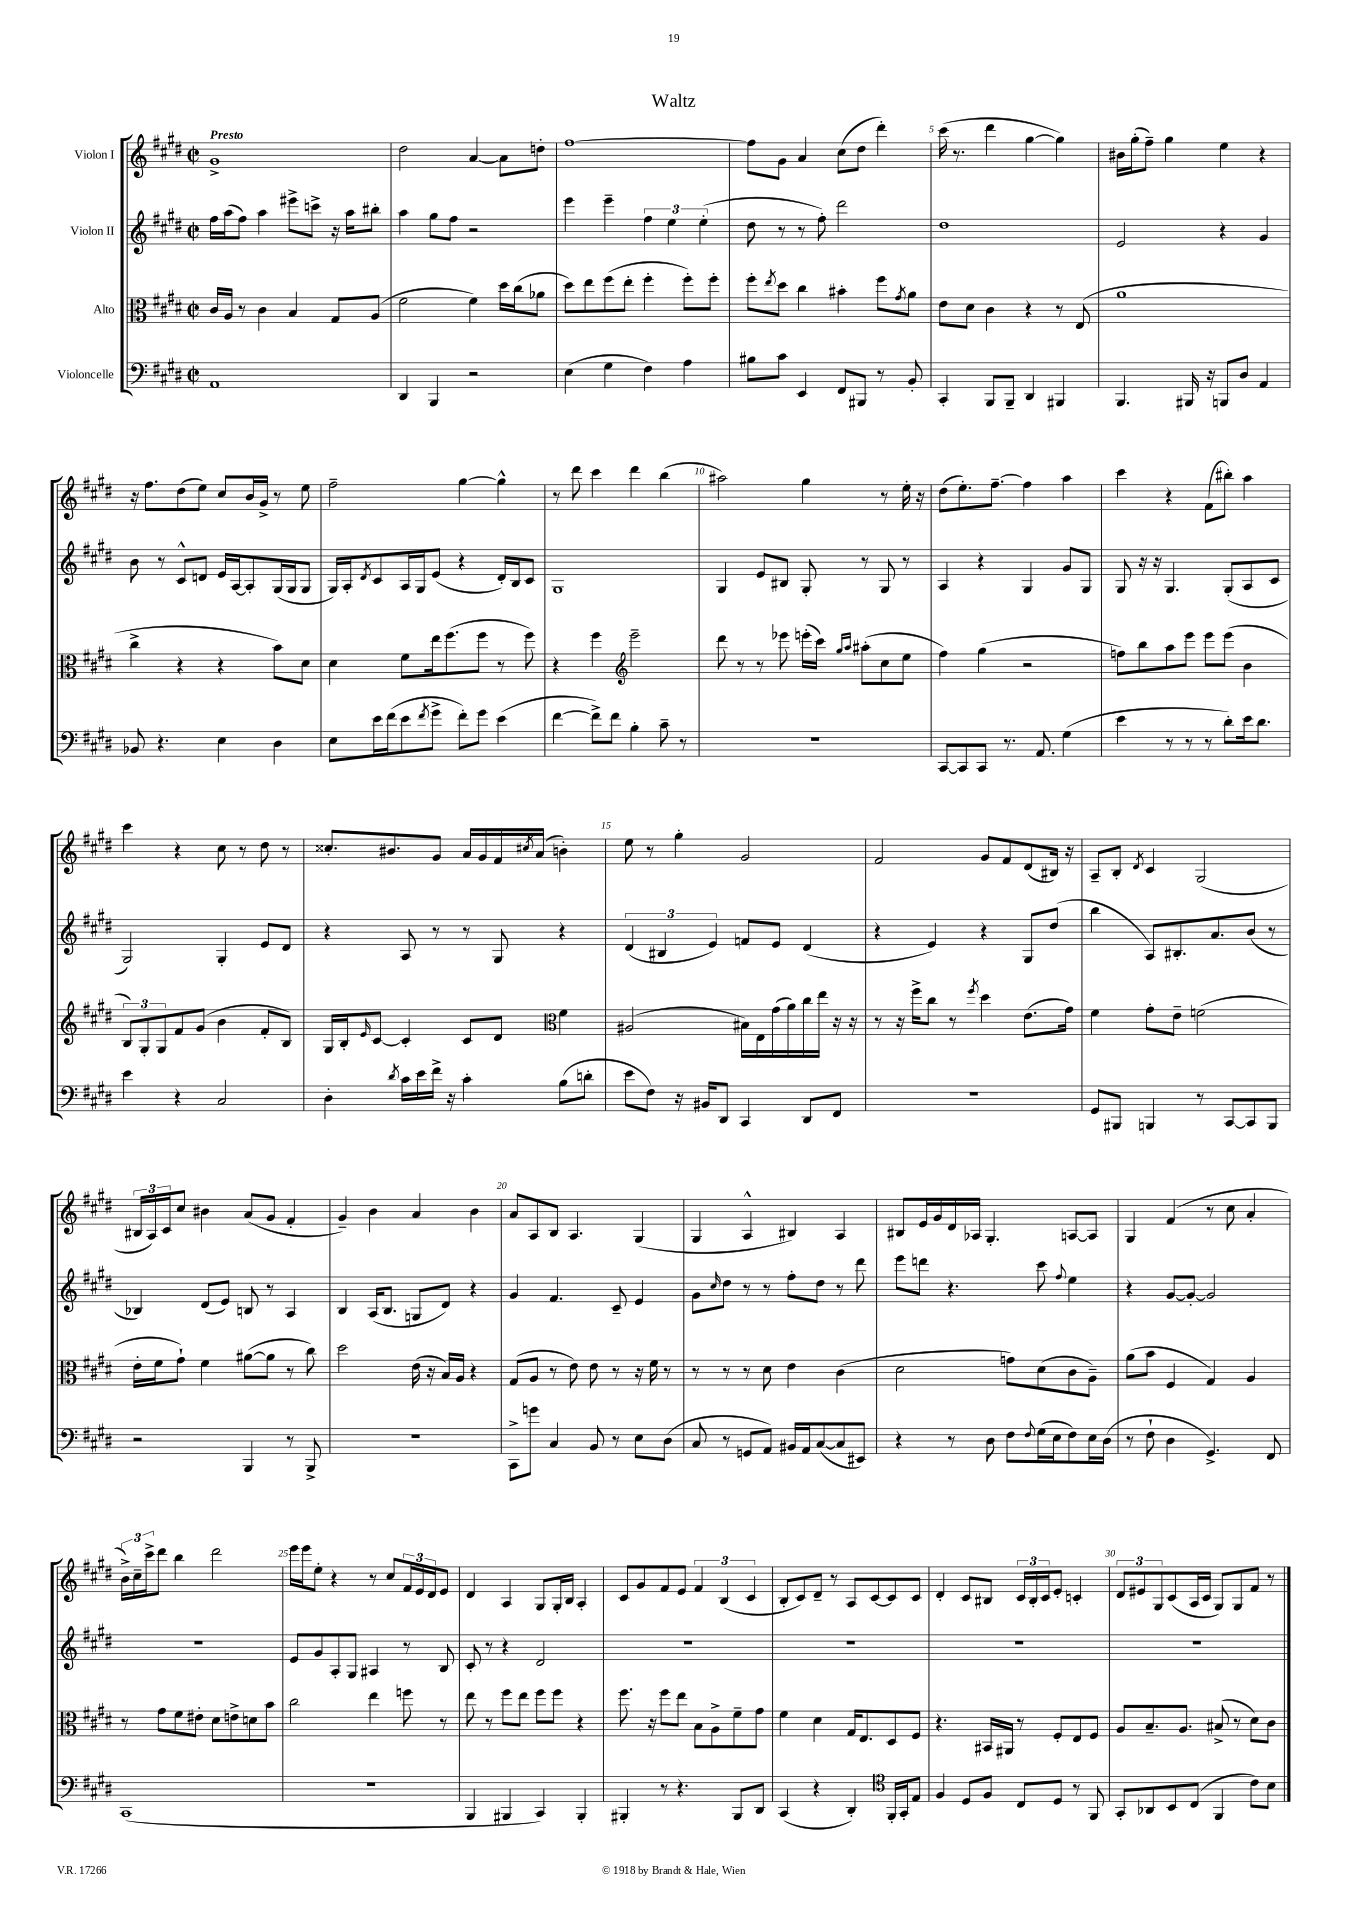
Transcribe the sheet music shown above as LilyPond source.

\header { title = "Waltz" }
<<
\new StaffGroup <<
\new Staff = "s0" \with { instrumentName = "Violon I" } {
    \clef treble \key e \major \defaultTimeSignature \time 2/2 \tempo "Presto"
    gis'1-> |
    dis''2 a'4~ a'8 d''8-. |
    fis''1~ |
    fis''8 gis'8 a'4 cis''8( dis''8 dis'''4-.) |
    cis'''16( r8. dis'''4 gis''4~ gis''4) |
    bis'16 gis''16-.( fis''8--) gis''4 e''4 r4 |
    r16 fis''8. dis''8( e''8) cis''8 b'16 gis'16-> r8 e''8 |
    fis''2-- gis''4~ gis''4-^ |
    r8 dis'''8 cis'''4 dis'''4 b''4( |
    ais''2) gis''4 r8 e''16-. r16 |
    dis''8( e''8.-.) fis''8.~-- fis''4 a''4 |
    cis'''4 r4 fis'8( bis''8-.) a''4 |
    cis'''4 r4 cis''8 r8 dis''8 r8 |
    cisis''8.-. bis'8. gis'8 a'16 gis'16 fis'16 \acciaccatura { cis''8 } a'16( b'4-.) |
    e''8 r8 gis''4-. gis'2 |
    fis'2 gis'8 fis'8 dis'8( bis16) r16 |
    a8-- b8-. \acciaccatura { dis'8 } cis'4 gis2( |
    \tuplet 3/2 { bis16 a16) cis'16 } cis''8 bis'4 a'8( gis'8 fis'4-. |
    gis'4--) b'4 a'4 b'4 |
    a'8 a8 b8 a4. gis4( |
    gis4 a4-^ bis4) a4 |
    bis8 e'16 gis'16 dis'16 aes16 gis4.-. a8~ a8 |
    gis4 fis'4( r8 cis''8 a'4-. |
    \tuplet 3/2 { b'16->) cis''16-- cis'''16-> } dis'''8 b''4 dis'''2 |
    e'''16 e'''16 e''8-. r4 r8 cis''8 \tuplet 3/2 { fis'16 e'16 dis'16 } e'8 |
    dis'4 a4 gis8 gis16-. b16 a4-. |
    cis'8 gis'8 fis'8 e'8 \tuplet 3/2 { fis'4 b4( cis'4 } |
    b8-. cis'8) dis'8-- r8 a8 cis'8~ cis'8 cis'8 |
    dis'4-. cis'8 bis8 \tuplet 3/2 { cis'16 bis16-. cis'16 } e'8-. c'4-. |
    \tuplet 3/2 { dis'8 eis'8 gis8 } cis'8( a16 cis'16 gis8) gis8 fis'8 r8 \bar "|." |
}
\new Staff = "s1" \with { instrumentName = "Violon II" } {
    \clef treble \key e \major \defaultTimeSignature \time 2/2
    fis''16 a''16( fis''8) a''4 eis'''8-> c'''8-> r16 a''16 bis''8-. |
    a''4 gis''8 fis''8 r2 |
    e'''4 e'''4-- \tuplet 3/2 { fis''4 e''4 e''4-.( } |
    dis''8 r8 r8 fis''8-.) dis'''2 |
    dis''1 |
    e'2 r4 gis'4 |
    b'8 r8 cis'8-^ d'8 e'16 a16~ a8-. gis16( gis16 gis8 |
    gis16) a16-. \acciaccatura { dis'8 } cis'8 a16 gis16 e'8( r4 dis'16-.) b16 cis'8 |
    gis1 |
    gis4 e'8 bis8 gis8-. r8 gis8 r8 |
    a4 r4 gis4 gis'8 gis8 |
    gis8 r16 r16 gis4. gis8-.( a8 cis'8 |
    gis2) gis4-. e'8 dis'8 |
    r4 a8 r8 r8 gis8 r4 |
    \tuplet 3/2 { dis'4( bis4 e'4) } f'8 e'8 dis'4( |
    r4 e'4) r4 gis8 dis''8( |
    b''4 a8) bis8.-. a'8. b'8( r8 |
    bes4) dis'8( e'8) b8 r8 a4 |
    b4 a16( b8. g8 dis'8) r4 |
    gis'4 fis'4. cis'8-- e'4 |
    gis'8 \grace { cis''16 } dis''8 r8 r8 fis''8-. dis''8 r8 dis'''8 |
    e'''8 d'''8 r4. cis'''8 \appoggiatura { fis''8 } e''4 |
    r4 gis'8~ gis'8~-. gis'2 |
    r1 |
    e'8 gis'8 a8-. gis8 ais4 r8 b8 |
    cis'8-. r8 r4 dis'2 |
    R1 |
    R1 |
    R1 |
    r1 \bar "|." |
}
\new Staff = "s2" \with { instrumentName = "Alto" } {
    \clef alto \key e \major \defaultTimeSignature \time 2/2
    cis'16 a16 r8 cis'4 b4 gis8 a8( |
    fis'2 fis'4) dis''16 cis''16( aes'8 |
    dis''8) e''8 fis''8( e''8-. fis''4-. fis''8-.) fis''8-. |
    fis''8-. \acciaccatura { e''8 } dis''8 cis''4 bis'4-. fis''8 \acciaccatura { gis'8 } a'8 |
    e'8 dis'8 cis'4 r4 r8 e8( |
    a'1 |
    cis''4-> r4 r4 b'8) dis'8 |
    dis'4 fis'8 e''16 fis''8.( fis''8 r8 fis''8) |
    r4 fis''4 \clef treble e'''2-- |
    dis'''8 r8 r8 ees'''8 e'''16-.( cis'''16) \grace { gis''16 a''16 } ais''8-.( cis''8 e''8 |
    fis''4) gis''4( r2 |
    f''8) b''8 a''8 e'''8 e'''8 e'''8( b'4 |
    \tuplet 3/2 { b8) gis8-. gis8 } fis'8 gis'8( b'4 fis'8-. b8) |
    gis16 b16-. \grace { e'16 } cis'8~ cis'4-. cis'8 dis'8 \clef alto fis'4 |
    ais2( bis16) e16 gis'16( a'16) cis''16 e''16 r16 r16 |
    r8 r16 fis''16-> cis''8 r8 \acciaccatura { fis''8 } dis''4 e'8.( gis'16) |
    fis'4 gis'8-. e'8-- f'2( |
    e'16-. fis'16 gis'8-!) fis'4 ais'8~( ais'8 r8 cis''8) |
    dis''2 e'16( r16 b16) a16 r4 |
    gis8( a8 r8 e'8) e'8 r8 r16 fis'16 r8 |
    r8 r8 r8 dis'8 e'4 cis'4( |
    dis'2 g'8) dis'8( cis'8 a8--) |
    a'8( b'8 fis4 gis4) a4 |
    r8 gis'8 fis'8 eis'8-. dis'8 e'8-> d'8 b'8 |
    cis''2 e''4 f''8 r8 |
    e''8 r8 fis''8 e''8 fis''8 fis''8 r4 |
    fis''8. r16 fis''8 e''8 b8 a8-> fis'8-- gis'8 |
    fis'4 dis'4 gis16 e8. dis8 fis8 |
    r4. bis,16 ais,16 r8 fis8-. e8 fis8 |
    a8 b8.-- a8. bis8->( r8 dis'8) cis'8 \bar "|." |
}
\new Staff = "s3" \with { instrumentName = "Violoncelle" } {
    \clef bass \key e \major \defaultTimeSignature \time 2/2
    a,1 |
    dis,4 b,,4 r2 |
    e4( gis4 fis4) a4 |
    bis8 cis'8 e,4 fis,8 bis,,8 r8 b,8-. |
    cis,4-. b,,8 b,,8-- dis,4 bis,,4 |
    b,,4. bis,,16 r16 b,,8 dis8 a,4 |
    bes,8 r4. e4 dis4 |
    e8 e'16 fis'16( e'8 \acciaccatura { fis'8 } gis'8-> fis'8-.) gis'8 e'4( |
    fis'4~ fis'8->) fis'8 b4-. cis'8-- r8 |
    R1 |
    cis,8~ cis,8 cis,8 r8. a,8. gis4( |
    e'4 r8 r8 r8 dis'8-.) e'16 dis'8. |
    e'4 r4 cis2 |
    dis4-. \acciaccatura { dis'8 } cis'16 e'16 fis'16-> r16 cis'4-. b8( d'8-. |
    e'8 fis8) r16 bis,16 dis,8 cis,4 dis,8 fis,8 |
    r1 |
    gis,8 bis,,8 b,,4 r8 cis,8~ cis,8 b,,8 |
    r2 b,,4 r8 b,,8-> |
    r1 |
    cis,8-> g'8 cis4 b,8 r8 e8 dis8( |
    cis8 r8 g,8 a,8) bis,16 a,16 cis8~( cis8 eis,8) |
    r4 r8 dis8 fis8 \appoggiatura { fis8 } gis16( e16 fis8) e16 dis16( |
    r8 fis8-! dis4 gis,4.->) fis,8 |
    cis,1( |
    r1 |
    b,,4 bis,,4 cis,4) bis,,4-. |
    bis,,4-. r8 r4. bis,,8 dis,8 |
    cis,4( r4 dis,4-.) \clef tenor fis,16-. gis,16-. e8 |
    fis4 dis8 fis8 cis8 dis8 r8 fis,8 |
    gis,8-. aes,8 b,8 cis8( fis,4 cis'8) b8 \bar "|." |
}
>>
>>
\layout { \context { \Score \override BarNumber.break-visibility = ##(#f #t #t) barNumberVisibility = #(every-nth-bar-number-visible 5) } }
